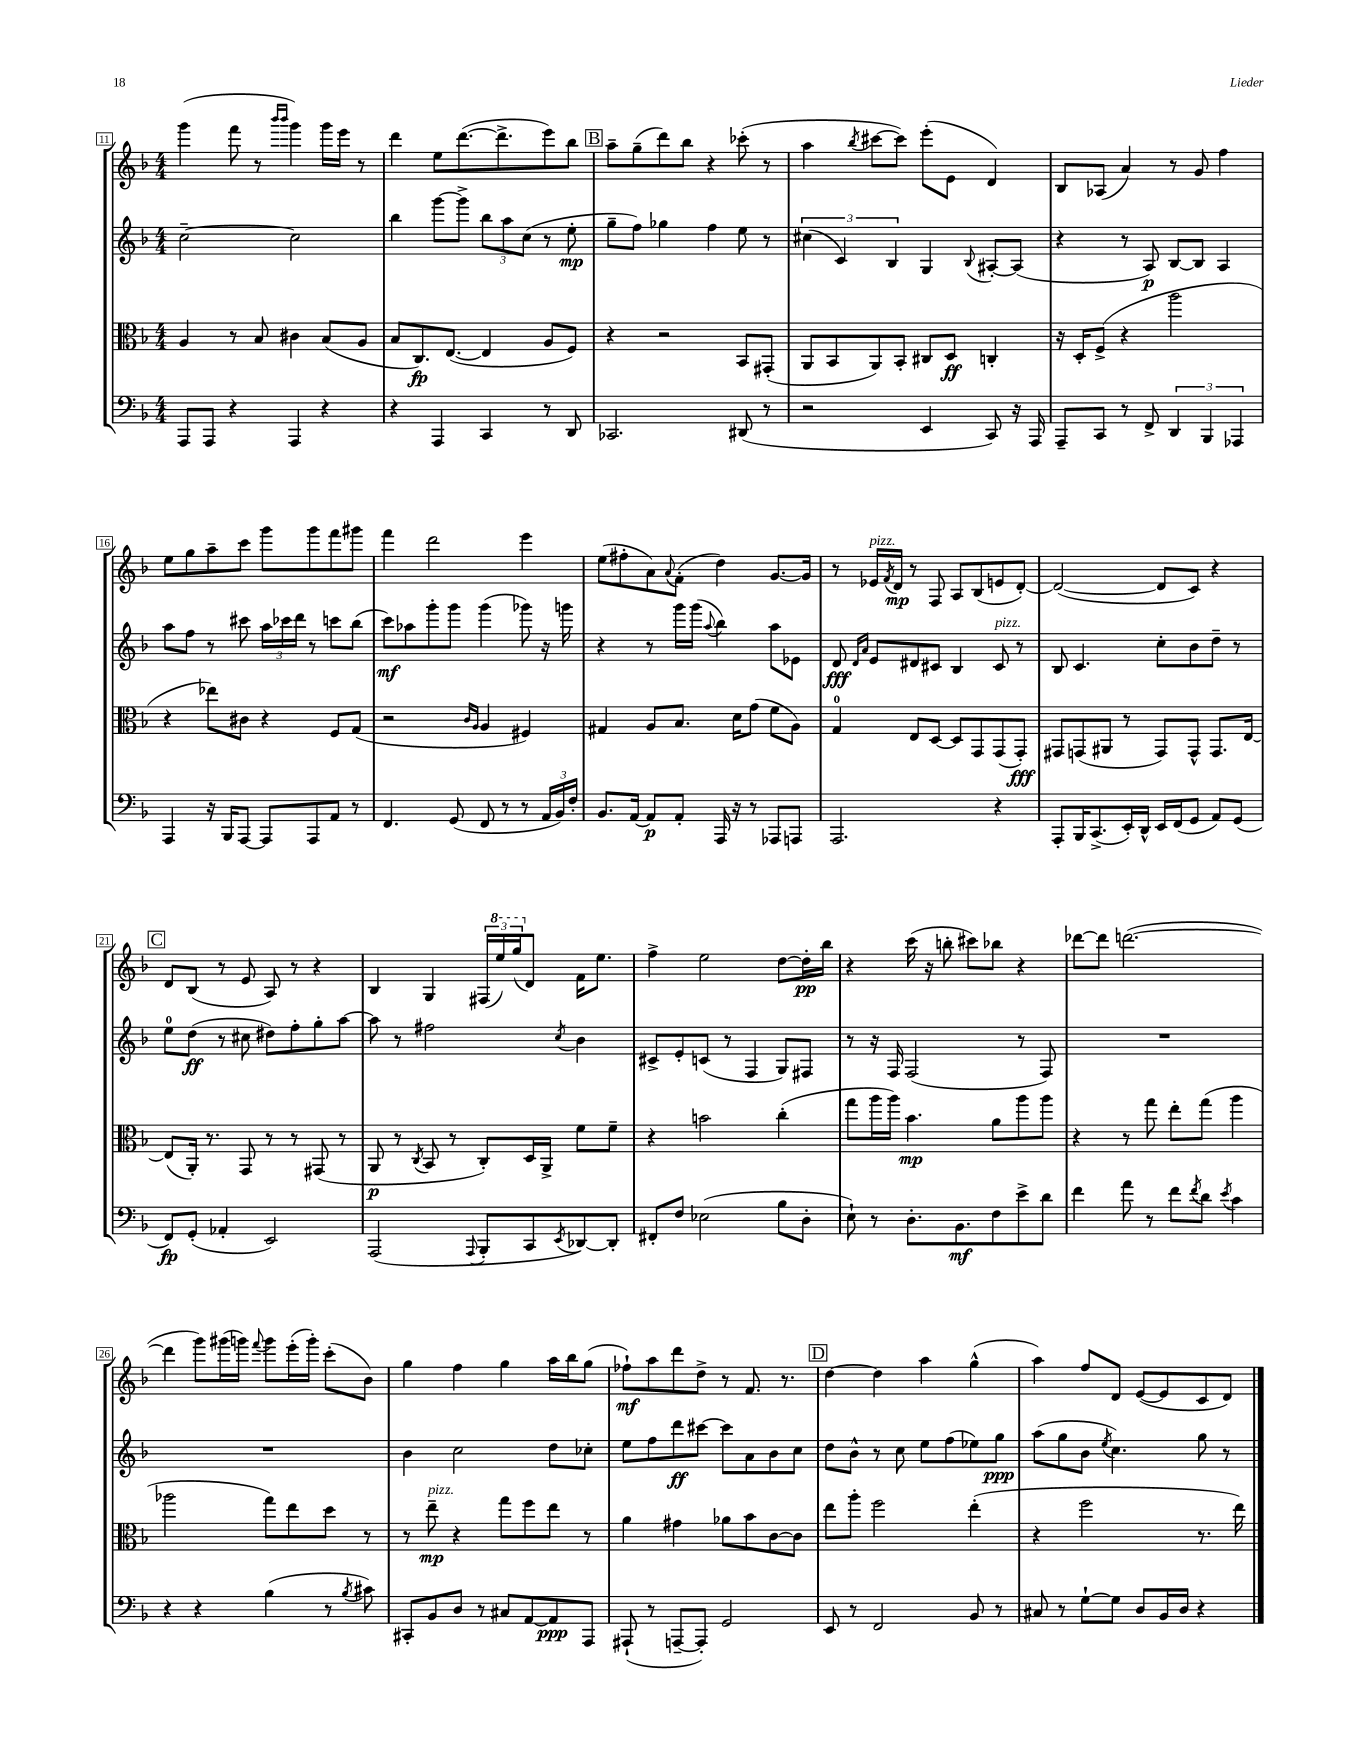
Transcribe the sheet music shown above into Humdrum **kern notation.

**kern	**kern	**kern	**kern
*staff4	*staff3	*staff2	*staff1
*clefF4	*clefC3	*clefG2	*clefG2
*k[b-]	*k[b-]	*k[b-]	*k[b-]
*M4/4	*M4/4	*M4/4	*M4/4
8AAA/L	4A/	[2cc~\	(4ggg\
8AAA/J	.	.	.
4r	8r	.	8fff\
.	8B-/	.	8r
.	.	.	16qqbbb-/LL
.	.	.	16qqbbb-/JJ
4AAA/	4c#\	2cc\]	4ggg\)
4r	(8B-/L	.	16ggg\LL
.	.	.	16eee\JJ
.	8A/J	.	8r
=	=	=	=
4r	8B-/L	4bb-\	4ddd\
.	8.C/)	.	.
4AAA/	.	[8ggg\L	8ee\L
.	([8.E/J	.	.
.	.	8ggg^\]J	([8.ddd\
4CC/	4E/]	12bb-\L	.
.	.	.	8.ddd^\]
.	.	12aa\	.
.	.	(12cc\J	.
8r	8A/L	8r	8eee\)
8DD/	8F/J)	8ee'\	8bb-\J
=	=	=	=
2.CC-/	4r	8gg~\L	8aa~\L
.	.	8ff\J)	(8gg~\
.	2r	4gg-\	8ddd\)
.	.	.	8bb-\J
.	.	4ff\	4r
(8DD#/	8BB-/L	8ee\	(8ccc-'\
8r	(8GG#'/J	8r	8r
=	=	=	=
2r	8AA/L	(6cc#\	4aa\
.	8BB-/	.	.
.	.	6c/)	.
.	.	.	8qbb-/
.	8AA/)	.	[8ccc#\L
.	.	6B-/	.
.	8BB-'/J	.	8ccc#\]J)
4EE/	8C#/L	4G/	(8eee'\L
.	8D/J	.	8e\J
.	.	8qqB-/	.
8CC/)	4C'/	[8A#'/L	4d/)
16r	.	(8A#/]J	.
16AAA/	.	.	.
=	=	=	=
8AAA~/L	16r	4r	8B-/L
.	16D'/LK	.	.
8CC/J	(8F^/J	.	(8A-/J
8r	4r	8r	4a/)
8FF^/	.	8A/)	.
6DD/	2aa\	[8B-/L	8r
.	.	8B-/]J	8g/
6BBB-/	.	.	.
.	.	4A/	4ff\
6AAA-/	.	.	.
=	=	=	=
4AAA/	4r	8aa\L	8ee\L
.	.	8ff\J	8gg\
16r	8ee-\L)	8r	8aa~\
16BBB-/LK	.	.	.
[8AAA/J	8c#\J	8ccc#\	8ccc\J
8AAA/]L	4r	24aa\LL	8ggg\L
.	.	24ccc-\	.
.	.	24ddd\JJ	.
8AAA/	.	8r	8ggg\
8AA/J	8F/L	8ccc\L	8fff\
8r	(8G/J	(8bb-\J	8ggg#\J
=	=	=	=
4.FF/	2r	8ccc\L)	4fff\
.	.	8aa-\	.
.	.	8ggg'\	2ddd\
(8GG/	.	8ggg\J	.
.	16qqc/LL	.	.
.	16qqA/JJ	.	.
8FF/	4A/	(4ggg\	.
8r	.	.	.
8r	4F#/)	8ggg-\)	4eee\
24AA/LL	.	16r	.
24BB-/)	.	.	.
.	.	16ggg\	.
24F'/JJ	.	.	.
=	=	=	=
8.BB-/L	4G#/	4r	(8ee\L
.	.	.	8ff#'\
[16AA/Jk	.	.	.
8AA/]L	8A/L	8r	8a\)
.	.	.	8qqa/
8AA'/J	8.B-/J	16ggg\LL	(8f'\J
.	.	(16ggg\JJ	.
.	.	8qqaa/	.
16AAA/	.	4bb-\)	4dd\)
16r	16d\LK	.	.
8r	(8g\J	.	.
8AAA-/L	8f\L	8aa\L	[8.g/L
8AAA/J	8A\J)	8e-\J	.
.	.	.	16g/]Jk
=	=	=	=
2.AAA/	4G/	8d/	8r
.	.	16qqd/LL	.
.	.	16qqa/JJ	.
.	.	8e/L	16e-/LL
.	.	.	8qf/
.	.	.	16d/JJ
.	8E/L	8d#/	8r
.	[8D/J	8c#/J	8F/
.	8D/]L	4B-/	8A/L
.	8GG/	.	(8B-/
4r	(8GG/	8c#/	8e/
.	8GG'/J)	8r	[8d'/J)
=	=	=	=
8AAA'/L	8GG#/L	8B-/	(2d/_
16BBB-/K	(8GG/	4.c/	.
(8.CC^/	.	.	.
.	8AA#/J	.	.
16EE'/L)	8r	.	.
16DD^^/JJ	.	.	.
16EE/LL	8GG/L)	8cc'\L	8d/]L
(16FF/J	.	.	.
8GG/J	8GG^^/J	8b-\	8c/J)
8AA/L)	8.GG/L	8dd~\J	4r
(8GG/J	.	8r	.
.	[16E/Jk	.	.
=	=	=	=
8FF/L)	(8E/]L	8ee\L	8d/L
(8GG'/J	16AA'/Jk)	(8dd\J	(8B-/J
.	8.r	.	.
4AA-'/	.	8r	8r
.	8GG/	8cc#\	8e/
2EE/)	8r	8dd#\L)	8A/)
.	8r	8ff'\	8r
.	(8GG#/	8gg'\	4r
.	8r	[8aa\J	.
=	=	=	=
(2AAA/	8AA/	8aa\]	4B-/
.	8r	8r	.
.	8qC/	.	.
.	8BB-/	2ff#\	4G/
.	8r	.	.
8qqAAA/	.	.	.
8BBB-'/L	8C'/L)	.	(24F#/LL
.	.	.	24eee/)
.	.	.	(24ggg/J
8CC/	16D/L	.	8d/J)
.	16AA^/JJ	.	.
8qEE/	.	8qcc/	.
[8DD-/)	8f\L	4b-\	16f\LK
.	.	.	8.ee\J
8DD-'/]J	8f~\J	.	.
=	=	=	=
8FF#'/L	4r	8c#^/L	4ff^\
8F/J	.	8e'/	.
(2E-\	2b\	(8c/J	2ee\
.	.	8r	.
.	.	4F/	.
8B-\L	(4cc'\	8G/L)	[8dd\L
8D'\J	.	8F#/J	16dd'\]L
.	.	.	16bb-\JJ
=	=	=	=
8E`\)	8gg\L	8r	4r
8r	16aa\L	16r	.
.	16aa\JJ)	16F/	.
8.D'\L	4.b-\	(2F/	(16ccc\
.	.	.	16r
.	.	.	8bb'\
8.BB-\	.	.	.
.	.	.	8ccc#\L)
8F\	8a\L	.	8bb-\J
8e^\	8aa\	8r	4r
8d\J	8aa\J	8F/)	.
=	=	=	=
4f\	4r	1r	[8ddd-\L
.	.	.	8ddd-\]J
8a\	8r	.	([2.ddd\
8r	8gg\	.	.
8f\L	8ee'\L	.	.
8qf/	.	.	.
8d\J	(8gg\J	.	.
8qe/	.	.	.
4c\	4aa\	.	.
=	=	=	=
4r	2aa-\	1r	4ddd\]
4r	.	.	8ggg\L)
.	.	.	(16ggg#\L
.	.	.	16ggg\JJ)
.	.	.	8qqfff/
(4B-\	8gg\L)	.	8ggg\L
.	8ee\	.	(16eee'\L
.	.	.	16ggg'\JJ)
8r	8dd\J	.	(8ccc'\L
8qB-/	.	.	.
8c#\)	8r	.	8b-\J)
=	=	=	=
8CC#'/L	8r	4b-\	4gg\
8BB-/	8ee~\	.	.
8D/J	4r	2cc\	4ff\
8r	.	.	.
8C#/L	8gg\L	.	4gg\
[8AA/	8ff\	.	.
8AA/]	8ee\J	8dd\L	16aa\LL
.	.	.	16bb-\J
8AAA/J	8r	8cc-'\J	(8gg\J
=	=	=	=
(8AAA#`/	4a\	8ee\L	8ff-`\L)
8r	.	8ff\	8aa\
[8AAA~/L	4g#\	8ddd\	8ddd\
8AAA'/]J)	.	[8ccc#\J	8dd^\J
2GG/	8a-\L	8ccc#\]L	8r
.	8b-\	8a\	8.f/
.	[8c\	8b-\	.
.	.	.	8.r
.	8c\]J	8cc\J	.
=	=	=	=
8EE/	8ee\L	8dd\L	[4dd\
8r	8aa'\J	8b-^^\J	.
2FF/	2ff\	8r	4dd\]
.	.	8cc\	.
.	.	8ee\L	4aa\
.	.	(8ff\	.
8BB-/	(4ee'\	8ee-\)	(4gg^^\
8r	.	8gg\J	.
=	=	=	=
8C#/	4r	(8aa\L	4aa\)
8r	.	8gg\	.
[8G`\L	2ff\	8b-\J	8ff/L
.	.	8qee/	.
8G\]J	.	4.cc\)	8d/J
8D/L	.	.	([8e/L
16BB-/L	.	.	8e/]
16D/JJ	.	.	.
4r	8.r	8gg\	8c/
.	.	8r	8d/J)
.	16ee\)	.	.
==	==	==	==
*-	*-	*-	*-
